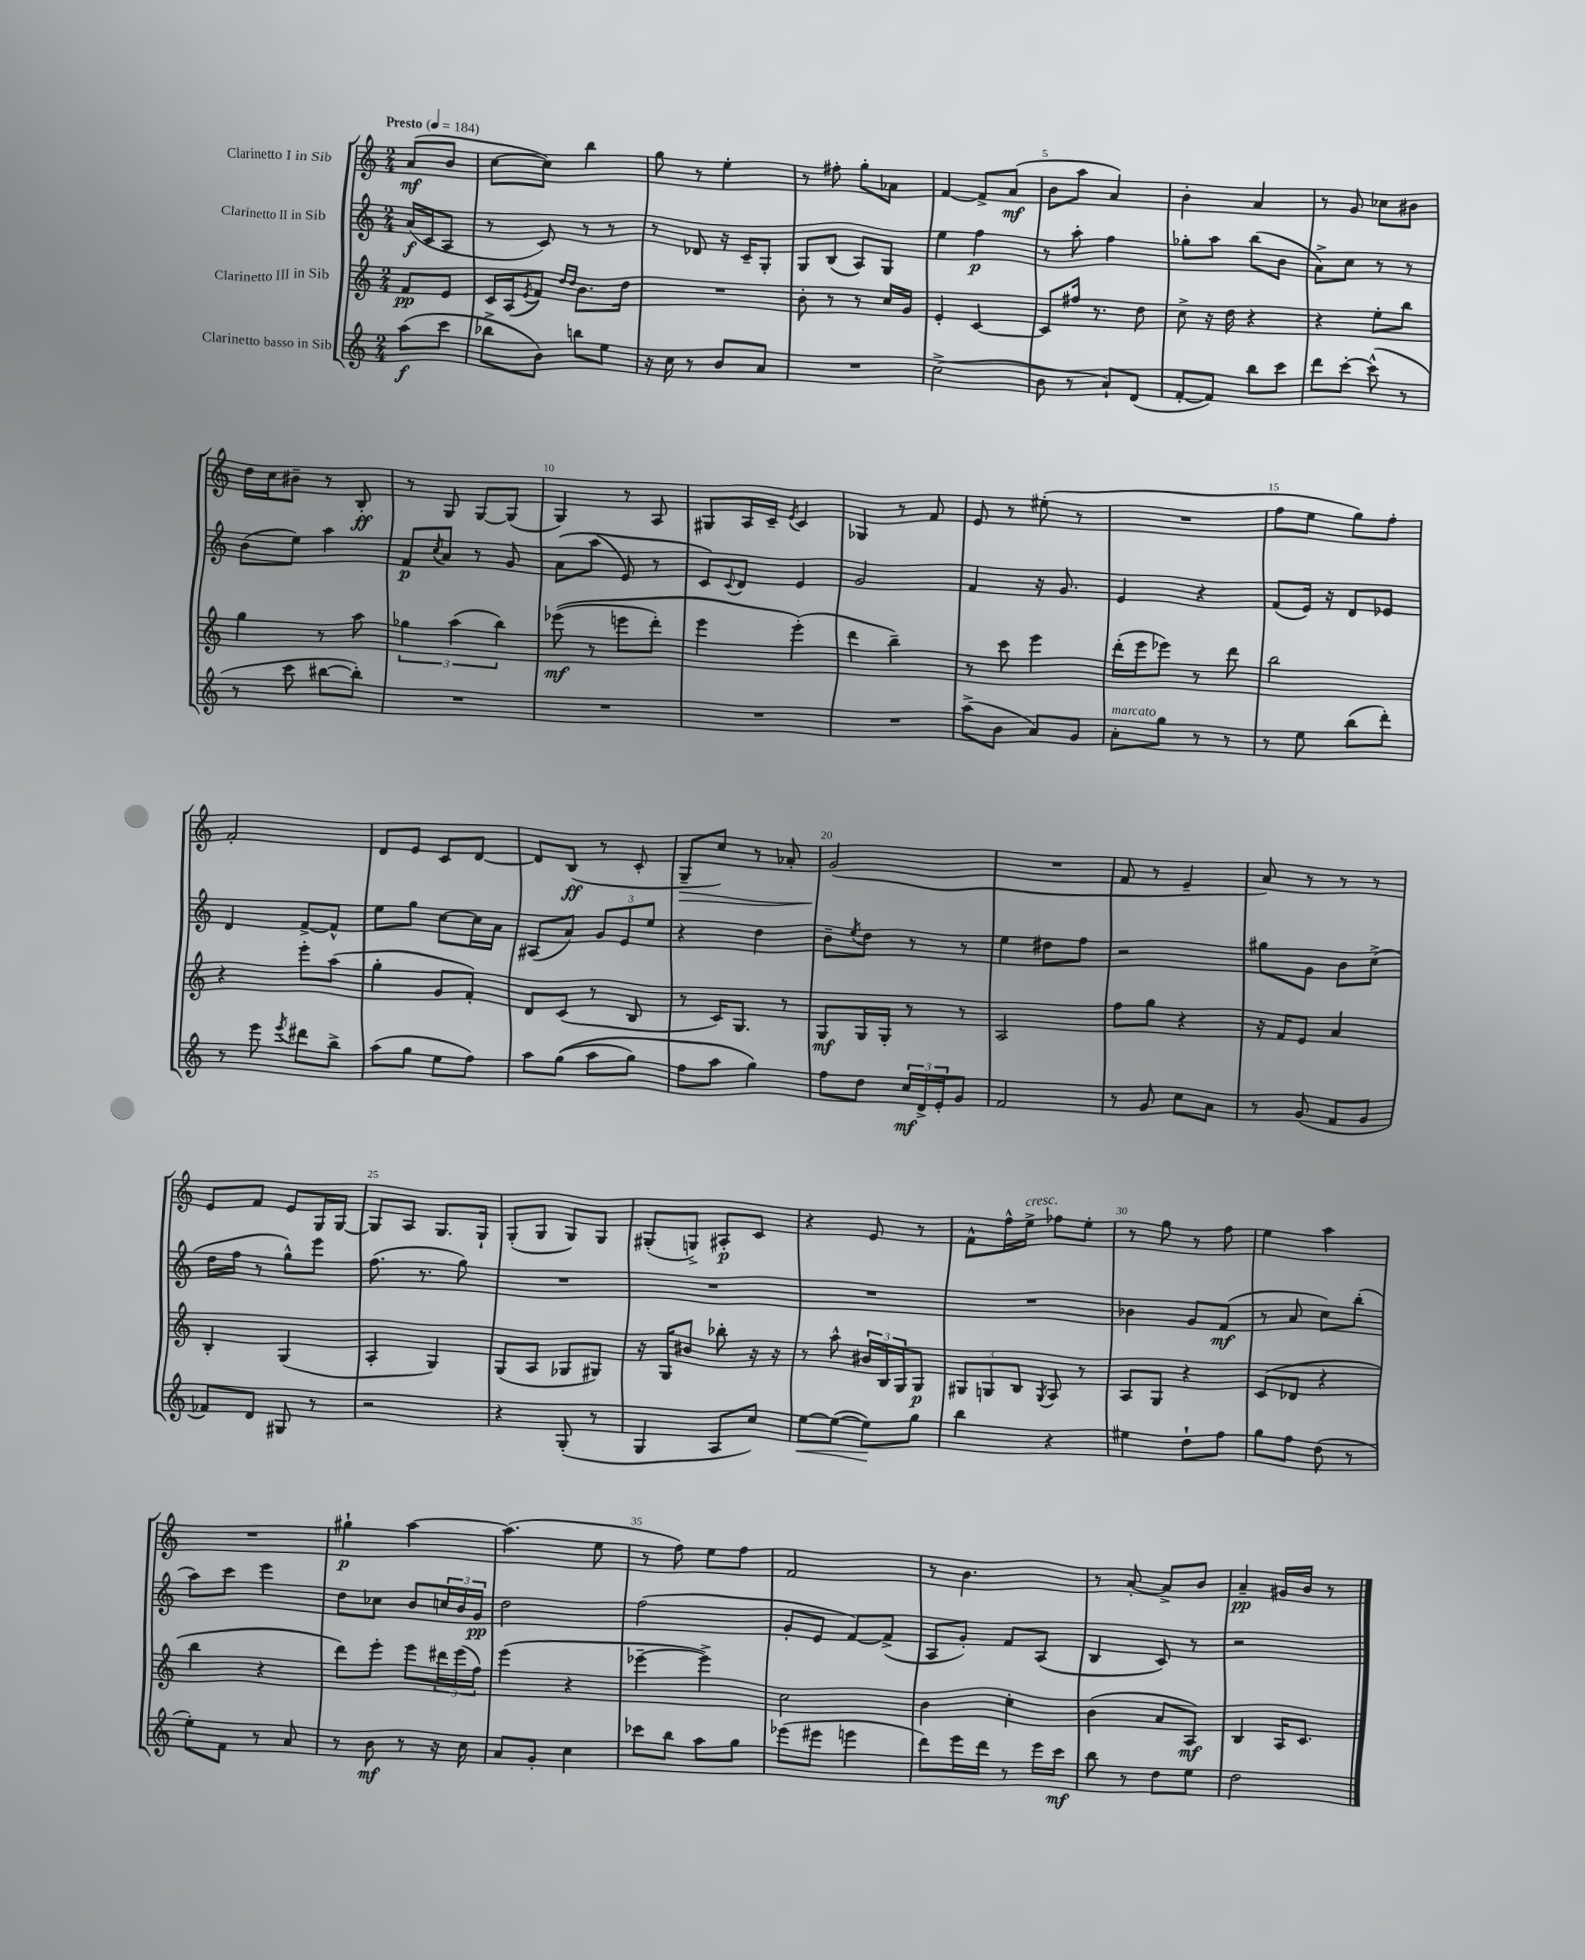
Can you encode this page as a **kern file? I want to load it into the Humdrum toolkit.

**kern	**kern	**kern	**kern
*staff4	*staff3	*staff2	*staff1
*clefG2	*clefG2	*clefG2	*clefG2
*k[]	*k[]	*k[]	*k[]
*M2/4	*M2/4	*M2/4	*M2/4
*MM184	*MM184	*MM184	*MM184
(8aa\L	8f/L	(16a/LL	(8a/L
.	.	16c/J	.
8ccc\J	8e/J	8A/J	8b/J
=	=	=	=
8bb-^\L	16c/LL	8r	[8cc\L
.	(16A/J	.	.
.	8qe/	.	.
8b\J)	8f/J)	8c/)	8cc\]J)
.	16qqdd/LL	.	.
.	16qqdd/JJ	.	.
8bb\L	8.b\L	8r	4bb\
8ee\J	.	8r	.
.	16dd\Jk	.	.
=	=	=	=
16r	2r	8r	8gg\
16cc\	.	.	.
8r	.	8d-/	8r
8b/L	.	16r	4ee'\
.	.	16c~/LK	.
8a/J	.	8G'/J	.
=	=	=	=
2r	8b'\	8G/L	8r
.	8r	(8B/J	8ff#'\
.	8r	8A/L)	8gg'\L
.	16cc/LL	8G/J	8a-\J
.	16g/JJ	.	.
=	=	=	=
(2cc^\	4e'/	4ee\	[4f/
.	[4c/	4ff\	8f^/]L
.	.	.	(8a/J
=	=	=	=
8b\	8c/]L	8r	8b\L
8r	16ff#/Jk	8aa'\	8aa\J
.	8.r	.	.
8a`/L)	.	4ff\	4a/)
(8d/J	8dd\	.	.
=	=	=	=
[8f'/L	8cc^\	8gg-'\L	4b'\
8f/]J)	16r	8aa\J	.
.	16dd\	.	.
8bb\L	4r	(8bb\L	4a/
8ccc\J	.	8b\J	.
=	=	=	=
8ddd\L	4r	8a^\L)	8r
[8ccc'\J	.	8cc\J	8g/
(8ccc^^\]	8ee'\L	8r	8cc-\L
8r	8bb\J	8r	8b#\J
=	=	=	=
8r	4gg\	(8b\L	16dd\LL
.	.	.	16cc\J
8ccc\	.	8ee\J)	8b#~\J
[8bb#\L	8r	4aa\	8r
8bb#'\]J)	8aa\	.	8B'/
=	=	=	=
2r	6gg-\	8f/L	8r
.	.	8qcc/	.
.	.	8a/J	8G/
.	(6aa\	.	.
.	.	8r	[8G/L
.	6bb\)	.	.
.	.	8g/	(8G/]J
=	=	=	=
2r	&((8eee-\	&(8a\L	4G/)
.	8r	(8aa\J	.
.	8eee\L	8e/)	8r
.	8ddd'\J)	8r	8A/
=	=	=	=
2r	4eee\	8c/L&)	8G#/L
.	.	8qqc/	.
.	.	8d/J	16A/L
.	.	.	16c~/JJ
.	.	.	8qe/
.	(4eee'\&)	4e/	4c/
=	=	=	=
2r	4ddd\	2g/	4G-/
.	4bb~\)	.	8r
.	.	.	8f/
=	=	=	=
(8aa^\L	8r	4f/	8e/
8b\J	8ccc\	.	8r
8a/L)	4eee\	16r	(8ee#'\
.	.	8.g/	.
8g/J	.	.	8r
=	=	=	=
8a'\L	(16ddd'\LL	4e/	2r
.	16eee\J	.	.
8gg\J	8eee-\J)	.	.
8r	8r	4r	.
8r	8ddd\	.	.
=	=	=	=
8r	2bb\	(8f/L	8ff\L
8ee\	.	16e/Jk)	8ee\J
.	.	16r	.
(8bb\L	.	8d/L	8gg\L)
8ddd'\J)	.	8e-/J	8ff'\J
=	=	=	=
8r	4r	4d/	2f'/
8eee\	.	.	.
8qeee/	.	.	.
8ddd#\L	8eee'\L	[8f^/L	.
8bb^\J	(8aa\J	8f^^/]J	.
=	=	=	=
(8aa\L	4gg'\	8ee\L	8d/L
8gg\J	.	8gg\J	8e/J
8ee\L	8g/L	[8cc\L	8c/L
8ff\J)	8f'/J)	16cc\]L	[8d/J
.	.	16a\JJ	.
=	=	=	=
8aa\L	8d/L	(8A#/L	8d/]L
&((8gg\J	(8c/J	8a/J)	(8B/J
8aa\L	8r	12g/L	8r
.	.	12e/	.
8gg\J)	8B/	.	8c'/
.	.	12ee/J	.
=	=	=	=
8ff\L	8r	4r	8G~/L
8aa\J	16c/LK)	.	8cc/J)
.	8.G/J	.	.
4gg\&)	.	4dd\	8r
.	8r	.	8a-'/
=	=	=	=
8ff\L	8G/L	8b~\L	(2g/
.	.	8qee/	.
8dd\J	16G/L	8dd\J	.
.	16G'/JJ	.	.
24cc/LL	8r	8r	.
24d^/	.	.	.
24e'/J	.	.	.
8g/J	8r	8r	.
=	=	=	=
2f/	2A/	4ee\	2r
.	.	8dd#\L	.
.	.	8ff\J	.
=	=	=	=
8r	8ff\L	2r	8f/
8g/	8gg\J	.	8r
8cc\L	4r	.	4e~/
8a\J	.	.	.
=	=	=	=
8r	16r	8gg#\L	8a/)
.	16f/LK	.	.
(8g/	8e/J	8g\J	8r
8f/L	4a/	8b\L	8r
8g/J	.	(8cc^\J	8r
=	=	=	=
8f-/L)	4B'/	16dd\LL	8e/L
.	.	16ff\JJ	.
8d/J	.	8r	8f/J
8G#/	(4G/	8gg^^\L)	8e/L
8r	.	8eee\J	16G/L
.	.	.	[16G/JJ
=	=	=	=
2r	4A'/	(8.ff\	8G/]L
.	.	.	8A/J
.	.	8.r	.
.	4G/)	.	8.G/L
.	.	8gg\)	.
.	.	.	16G`/Jk
=	=	=	=
4r	(8G/L	2r	(8G'/L
.	8A/J	.	8G/J
(8G'/	8G-/L	.	8G/L)
8r	8G#/J)	.	8G/J
=	=	=	=
4G/	16r	2r	(8G#'/L
.	16G/LK	.	.
.	8b#/J	.	8G^/J)
8A/L	8bb-'\	.	8A#'/L
8cc/J)	16r	.	8c/J
.	16r	.	.
=	=	=	=
[8ee\L	8r	2r	4r
(8ee\_J	8aa^^\	.	.
8ee\]L)	24b#/LL	.	8e/
.	24B/	.	.
.	24G/J	.	.
8gg\J	8G/J	.	8r
=	=	=	=
4bb\	12G#/L	2r	8f^^\L
.	12G/	.	.
.	.	.	16ff^^\L
.	12B/J	.	.
.	.	.	16ee^\JJ
.	8qG/	.	.
4r	8A/	.	8ff-\L
.	8r	.	8ee'\J
=	=	=	=
4ee#\	8A/L	4b-\	8r
.	8G/J	.	8gg\
8dd`\L	4r	8g/L	8r
8ff\J	.	(8f/J	8ff\
=	=	=	=
8gg\L	(8c/L	8r	4ee\
8ff\J	8d-/J	8a/	.
(8dd\	4r	8cc\L)	4aa\
8r	.	(8bb'\J	.
=	=	=	=
8ee'\L)	4bb\	8aa\L)	2r
8f\J	.	8ccc\J	.
8r	4r	4eee\	.
8a/	.	.	.
=	=	=	=
8r	8ddd\L)	8dd\L	4gg#`\
8b\	8eee'\J	8cc-\J	.
8r	8eee\L	8b/L	[4aa\
16r	24ddd#\L	24cc/L	.
.	(24eee\	24b/	.
16cc\	.	.	.
.	24ff\JJ)	24g/JJ	.
=	=	=	=
8a/L	(4eee\	2dd\	(4.aa\]
8g'/J	.	.	.
4cc\	4r	.	.
.	.	.	8ee\
=	=	=	=
8ccc-\L	[4eee-~\	(2ff\	8r
8bb\J	.	.	8ff\)
8aa\L	4eee-^\])	.	8ee\L
8gg\J	.	.	8ff\J
=	=	=	=
(8eee-\L	2cc\	8g'/L	2f/
8eee#\J	.	8e/J	.
4eee\	.	[8f/L)	.
.	.	(8f^/]J	.
=	=	=	=
8ddd\L)	4b\	8A/L	8r
16eee\L	.	8g'/J)	4.b\
16ddd\JJ	.	.	.
8r	4cc'\	8f/L	.
16eee\LL	.	(8A/J	.
16ccc\JJ	.	.	.
=	=	=	=
8bb\	(4b\	4B/	8r
8r	.	.	[8a'/
8dd\L	8a/L	8c/)	8a^/]L
8ee\J	8A/J)	8r	8b/J
=	=	=	=
2dd\	4B/	2r	4a~/
.	16A/LK	.	16g#/LL
.	8.c/J	.	16b/JJ
.	.	.	8r
==	==	==	==
*-	*-	*-	*-
